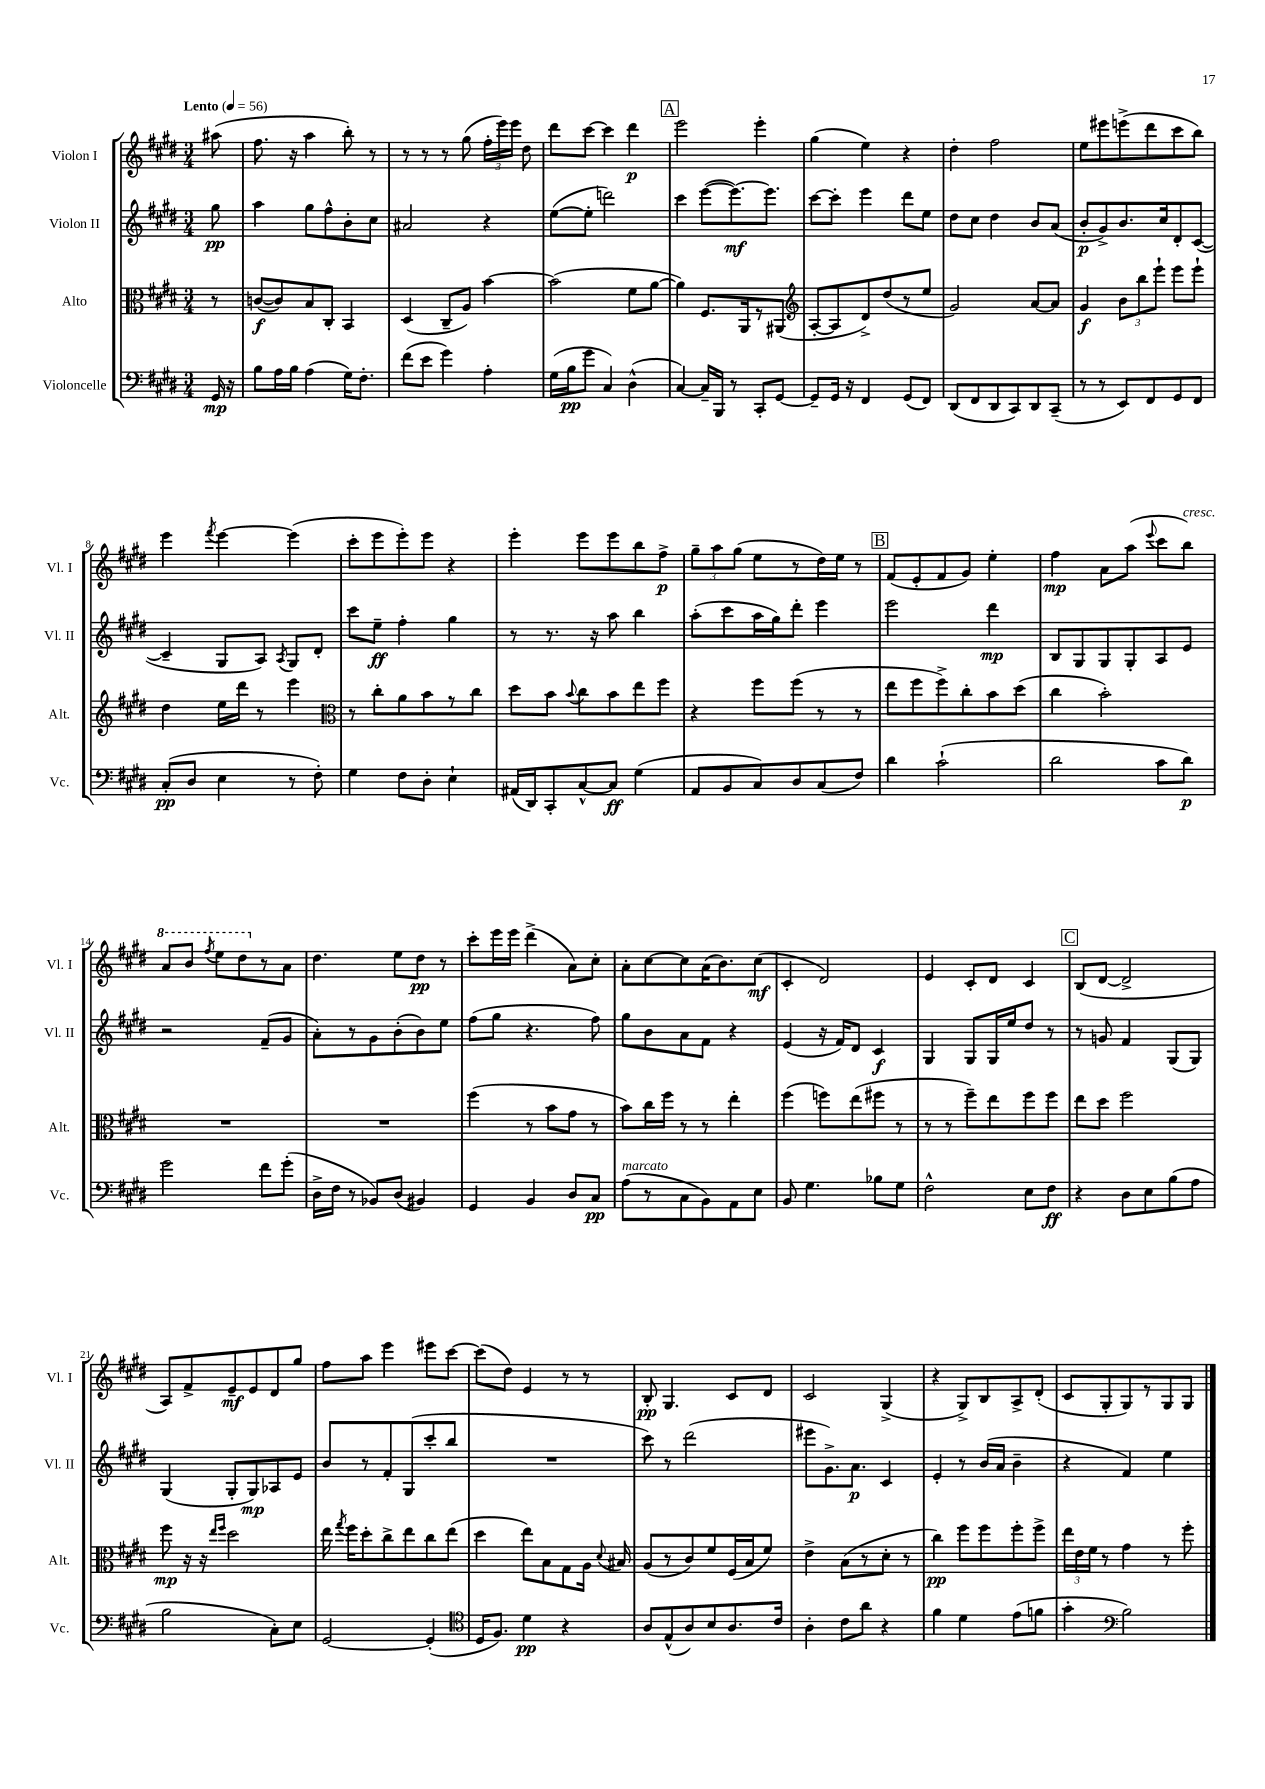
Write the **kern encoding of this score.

**kern	**kern	**kern	**kern
*staff4	*staff3	*staff2	*staff1
*clefF4	*clefC3	*clefG2	*clefG2
*k[f#c#g#d#]	*k[f#c#g#d#]	*k[f#c#g#d#]	*k[f#c#g#d#]
*M3/4	*M3/4	*M3/4	*M3/4
*MM56	*MM56	*MM56	*MM56
16GG#	8r	8gg#	(8aa#
16r	.	.	.
=	=	=	=
8B	([8c	4aa	8.ff#
16A	8c])	.	.
16B	.	.	16r
(4A	8B	8gg#	4aa
.	8C#'	8ff#^^	.
16G#)	4BB	8b'	8bb')
8.F#'	.	.	.
.	.	8cc#	8r
=	=	=	=
(8f#	(4D#	2a#	8r
8e	.	.	8r
4g#)	8C#~	.	8r
.	8A)	.	(8gg#
4A'	[4b	4r	24ff#'
.	.	.	24eee)
.	.	.	24eee
.	.	.	8dd#
=	=	=	=
(16G#	(2b]	([8ee	8ddd#
16B	.	.	.
8g#	.	8ee']	[8ccc#
4C#)	.	2ddd)	4ccc#]
(4D#^^	8f#	.	4ddd#
.	[8a	.	.
=	=	=	=
[4C#)	4a])	4ccc#	2eee
16C#~]	8.F#	([8eee	.
16BBB	.	.	.
8r	.	8.eee_)	.
.	16AA	.	.
8CC#'	8r	.	4eee'
.	.	8.eee]	.
[8GG#	(8AA#	.	.
=	=	=	=
*	*clefG2	*	*
8GG#~]	[8A'	[8ccc#	(4gg#
16GG#	8A]	8ccc#']	.
16r	.	.	.
4FF#	8d#^)	4eee	4ee)
.	(8dd#	.	.
(8GG#	8r	8ddd#	4r
8FF#)	8ee	8ee	.
=	=	=	=
(8DD#	2g#)	8dd#	4dd#'
8FF#	.	8cc#	.
8DD#	.	4dd#	2ff#
8CC#)	.	.	.
8DD#	[8a	8b	.
(8CC#~	8a]	(8a	.
=	=	=	=
8r	4g#	8b'	8ee
8r	.	8g#^)	8eee#
8EE)	12b	8.b	(8eee^
.	12bb	.	.
8FF#	.	.	8ddd#
.	12eee`	.	.
.	.	16cc#	.
8GG#	8eee	8d#'	8ccc#
8FF#	8eee`	([8c#	8bb)
=	=	=	=
(8C#'	4dd#	4c#~]	4eee
8D#	.	.	.
.	.	.	8qfff#
4E	16ee	8G#	[4eee
.	16ddd#	.	.
.	8r	8A)	.
.	.	8qA	.
8r	4eee	8G#	(4eee]
8F#')	.	8d#'	.
=	=	=	=
*	*clefC3	*	*
4G#	8r	8ccc#	8ccc#'
.	8cc#'	8ee~	8eee
8F#	8a	4ff#'	8eee')
8D#'	8b	.	8eee
4E`	8r	4gg#	4r
.	8cc#	.	.
=	=	=	=
(16AA#	8dd#	8r	4eee'
16DD#)	.	.	.
8CC#'	8b	8.r	.
.	8qqb	.	.
[8C#^^	8cc#	.	8eee
.	.	16r	.
8C#]	8b	8aa	8eee
(4G#	8ee	4bb	8bb
.	8ff#	.	8ff#^
=	=	=	=
8AA	4r	(8aa'	12gg#~
.	.	.	12aa
8BB	.	8ccc#	.
.	.	.	(12gg#
8C#)	8ff#	16aa	8ee
.	.	16gg#)	.
8D#	(8ff#	8ddd#'	8r
(8C#	8r	4eee	16dd#)
.	.	.	16ee
8F#)	8r	.	8r
=	=	=	=
4d#	8ee	2eee	(8f#
.	8ff#	.	8e'
(2c#`	8ff#^)	.	8f#
.	8cc#'	.	8g#)
.	8b	4ddd#	4ee'
.	(8dd#	.	.
=	=	=	=
2d#	4cc#	8B	4ff#
.	.	8G#	.
.	2b')	8G#	8a
.	.	8G#'	(8aa
.	.	.	8qqeee
8c#	.	8A	8ccc#
8d#)	.	8e	8bb)
=	=	=	=
2g#	2.r	2r	8aa
.	.	.	8bb
.	.	.	8qfff#
.	.	.	8eee
.	.	.	8ddd#
8f#	.	(8f#~	8r
(8g#'	.	8g#	8a
=	=	=	=
16D#^	2.r	8a')	4.dd#
16F#	.	.	.
8r	.	8r	.
8BB-)	.	8g#	.
(8D#	.	(8b'	8ee
4BB#)	.	8b)	8dd#
.	.	8ee	8r
=	=	=	=
4GG#	(4ff#	(8ff#	8ccc#'
.	.	8gg#	16eee
.	.	.	16eee
4BB	8r	4.r	(4ddd#^
.	8b	.	.
8D#	8g#	.	8a)
8C#	8r	8ff#)	8cc#'
=	=	=	=
(8A	8b)	8gg#	8a'
8r	16cc#	8b	[8cc#
.	16ff#	.	.
8C#	8r	8a	8cc#]
8BB)	8r	8f#	(16a
.	.	.	8.b)
8AA	4ee'	4r	.
8E	.	.	(8cc#
=	=	=	=
8BB	(4ff#	(4e	4c#'
4.G#	.	.	.
.	8ff)	16r	2d#)
.	.	16f#)	.
.	(8ee	8d#	.
8B-	8ff#	4c#	.
8G#	8r	.	.
=	=	=	=
2F#^^	8r	4G#	4e
.	8r	.	.
.	8ff#~)	8G#	8c#'
.	8ee	16G#	8d#
.	.	16ee	.
8E	8ff#	8dd#	4c#
8F#	8ff#	8r	.
=	=	=	=
4r	8ee	8r	(8B
.	8dd#	8g	[8d#
8D#	2ff#	4f#	2d#^]
8E	.	.	.
(8B	.	(8G#	.
8A	.	8G#)	.
=	=	=	=
2B	8ff#	(4G#	8A)
.	16r	.	8f#^
.	16r	.	.
.	16qqee	.	.
.	16qqff#	.	.
.	2dd#	8G#'	8e~
.	.	8G#)	8e
8C#')	.	8A-	8d#
8E	.	8e	8gg#
=	=	=	=
[2GG#	16ee	8b	8ff#
.	8qgg#	.	.
.	16ff#	.	.
.	8dd#'	8r	8aa
.	8cc#^	8f#'	4eee
.	8ee	(8G#	.
(4GG#']	8cc#	8ccc#'	8eee#
.	(8ee	8bb	[8ccc#
=	=	=	=
*clefC4	*	*	*
16D#	4dd#	2.r	(8ccc#]
8.F#)	.	.	.
.	.	.	8dd#)
4d#	8ee)	.	4e
.	8B	.	.
4r	8G#	.	8r
.	16A	.	8r
.	8qqd#	.	.
.	16B#	.	.
=	=	=	=
8A	(8A	8ccc#)	8B'
(8E^^	8r	8r	4.G#
8A)	8c#)	(2ddd#	.
8B	8f#	.	.
8.A	(16F#	.	8c#
.	16B	.	.
.	8f#)	.	8d#
16c#	.	.	.
=	=	=	=
4A'	4e^	8eee#	2c#
.	.	8.g#^)	.
8c#	(8B	.	.
.	.	8.a	.
8a	8r	.	.
4r	8d#'	4c#	(4G#^
.	8r	.	.
=	=	=	=
4f#	4cc#)	4e'	4r
4d#	8ff#	8r	8G#^)
.	8ff#	(16b	8B
.	.	16a	.
(8e	8ff#'	4b~	8A^
8f	8ff#^	.	(8d#'
=	=	=	=
4g#'	24ee	4r	8c#
.	24e	.	.
.	24f#	.	.
.	8r	.	8G#'
*clefF4	*	*	*
2B)	4g#	4f#)	8G#)
.	.	.	8r
.	8r	4ee	8G#
.	8ff#'	.	8G#
==	==	==	==
*-	*-	*-	*-
